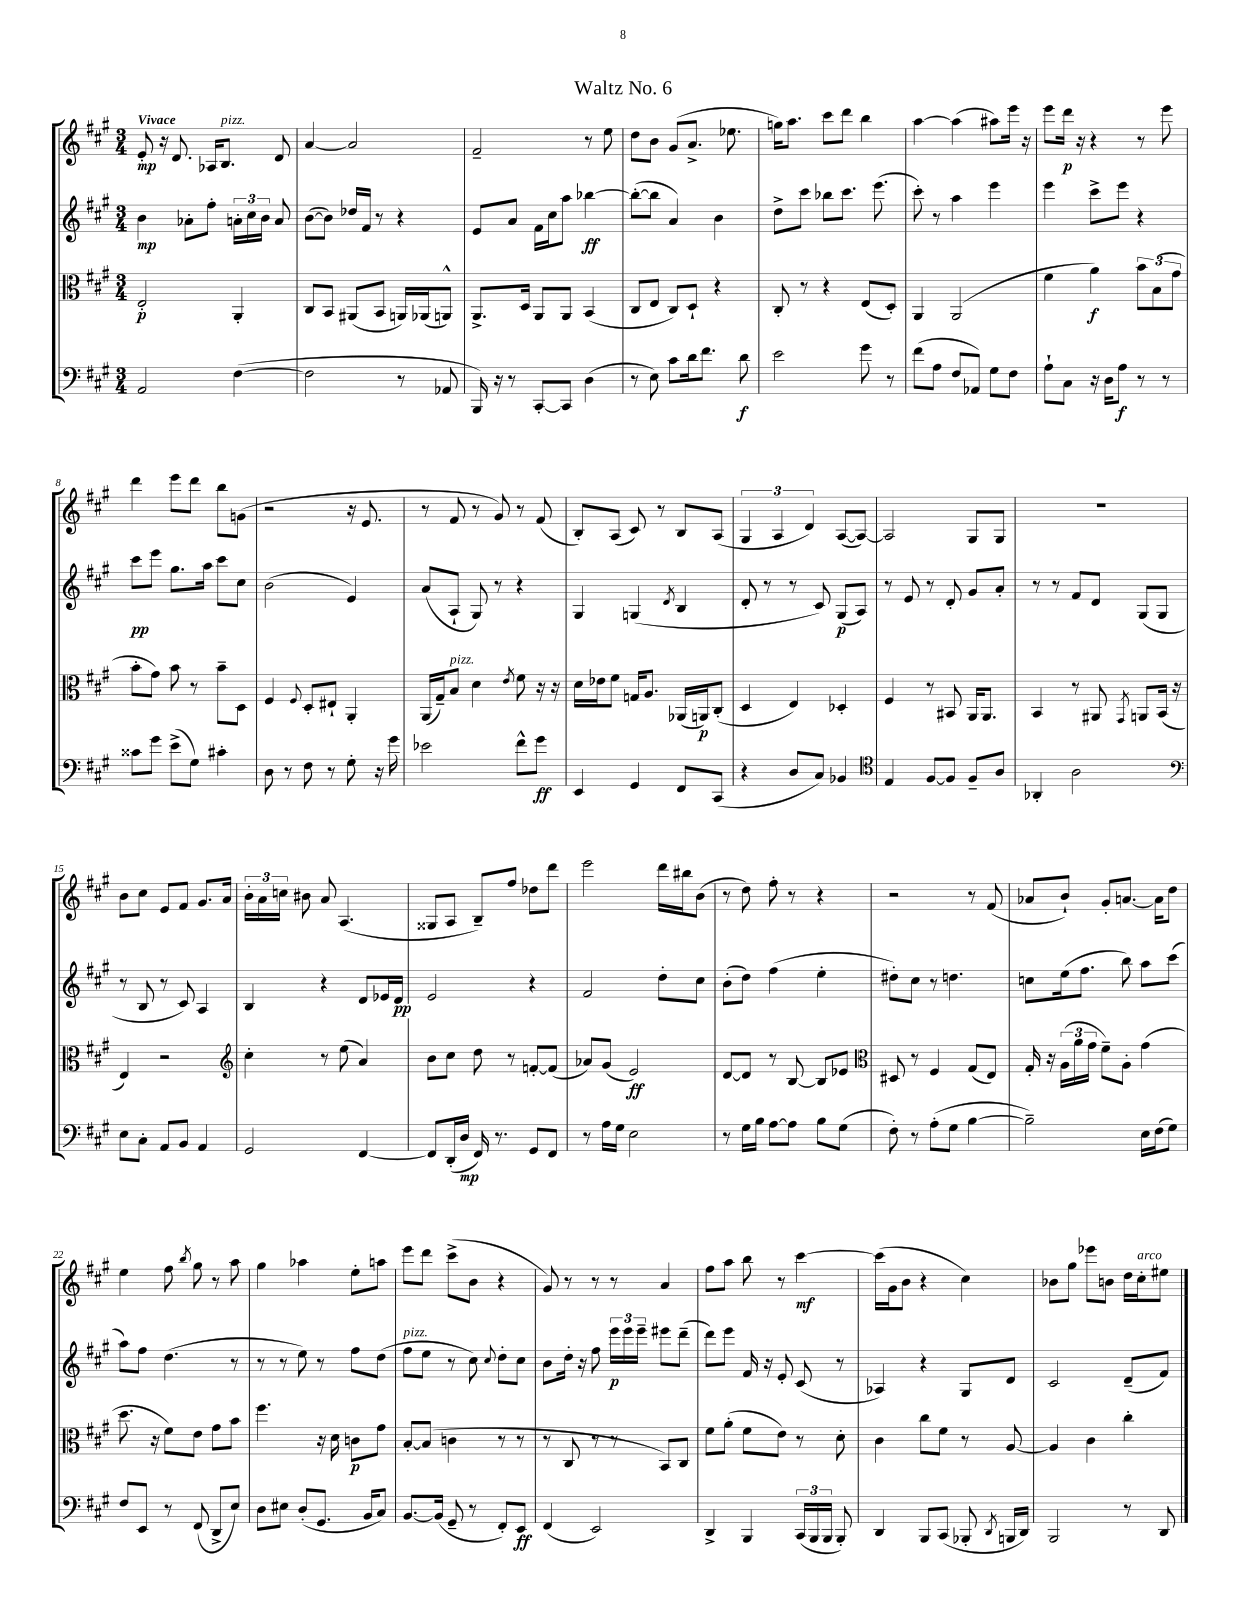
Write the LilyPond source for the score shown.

\header { title = "Waltz No. 6" }
<<
\new StaffGroup <<
\new Staff = "s0" {
    \clef treble \key a \major \numericTimeSignature \time 3/4 \tempo "Vivace"
    \autoBeamOff e'8-.\mp r16 d'8. aes16[ b8.]^\markup { \italic "pizz." } d'8 |
    a'4~ a'2 |
    fis'2-- r8 e''8 |
    d''8[ b'8] gis'8[( a'8.]-> ees''8. |
    g''16[) a''8.] cis'''8[ d'''8] b''4 |
    a''4~ a''4( ais''8[) e'''16] r16 |
    e'''8[ d'''16]\p r16 r4 r8 e'''8 |
    d'''4 e'''8[ d'''8] b''8[ g'8]( |
    r2 r16 e'8. |
    r8 fis'8 r8 gis'8) r8 fis'8( |
    b8[-.) a8]( cis'8) r8 b8[ a8]( |
    \tuplet 3/2 { gis4 a4 d'4) } a8[~( a8]~) |
    a2 gis8[ gis8] |
    r2. |
    b'8[ cis''8] e'8[ fis'8] gis'8.[ a'16] |
    \tuplet 3/2 { b'16[-. a'16 c''16] } bis'8 a'8 a4.( |
    gisis8[ a8] b8[--) fis''8] des''8[ d'''8] |
    e'''2 d'''16[ bis''16 b'8]( |
    r8 d''8) fis''8-. r8 r4 |
    r2 r8 fis'8( |
    aes'8[ b'8]-!) gis'8[-. a'8.]~ a'16[ d''8] |
    e''4 fis''8 \acciaccatura { b''8 } gis''8 r8 a''8 |
    gis''4 aes''4 e''8[-. a''8] |
    e'''8[ d'''8] cis'''8[->( b'8] r4 |
    gis'8) r8 r8 r8 a'4 |
    fis''8[ a''8] b''8 r8 cis'''4~\mf |
    cis'''16[( gis'16 b'8] r4 cis''4) |
    bes'8[ gis''8] ees'''8[ b'8] d''16[ cis''16-.^\markup { \italic "arco" } eis''8] \bar "|." |
}
\new Staff = "s1" {
    \clef treble \key a \major \numericTimeSignature \time 3/4
    \autoBeamOff b'4\mp aes'8[-. fis''8]-. \tuplet 3/2 { a'16[-. cis''16 b'16] } a'8 |
    b'8[~( b'8]) des''16[ fis'16] r8 r4 |
    e'8[ a'8] fis'16[ cis''16 a''8] bes''4~\ff |
    bes''8[~-.( bes''8] a'4) b'4 |
    d''8[-> cis'''8] bes''8[ cis'''8.] e'''8.( |
    cis'''8-.) r8 a''4 e'''4 |
    e'''4 cis'''8[-> e'''8] r4 |
    cis'''8[\pp e'''8] gis''8.[ a''16] cis'''8[ cis''8] |
    b'2( e'4) |
    a'8[( a8]-! gis8) r8 r4 |
    gis4 g4( \acciaccatura { d'8 } b4 |
    d'8-. r8 r8 cis'8) gis8[\p( a8]) |
    r8 e'8 r8 d'8-. gis'8[ a'8]-. |
    r8 r8 fis'8[ d'8] gis8[( gis8] |
    r8 b8 r8 cis'8) a4 |
    b4 r4 d'8[ ees'16 d'16]\pp |
    e'2 r4 |
    fis'2 d''8[-. cis''8] |
    b'8[-.( d''8]) fis''4( e''4-. |
    dis''8[-.) cis''8] r8 d''4. |
    c''8[ e''16( fis''8.] b''8) a''8[ cis'''8]( |
    a''8[) fis''8] d''4.( r8 |
    r8 r8 e''8) r8 fis''8[ d''8]( |
    fis''8[^\markup { \italic "pizz." } e''8] r8 cis''8) \appoggiatura { cis''8 } d''8[-. cis''8] |
    b'8[ d''16]-. r16 fis''8 \tuplet 3/2 { e'''16[\p e'''16 e'''16]-- } eis'''8[ d'''8]--( |
    d'''8[) e'''8] fis'16 r16 e'8-. cis'8( r8 |
    aes4) r4 gis8[ d'8] |
    cis'2 d'8[--( fis'8]) \bar "|." |
}
\new Staff = "s2" {
    \clef alto \key a \major \numericTimeSignature \time 3/4
    \autoBeamOff e2-.\p a,4-. |
    cis8[ b,8] ais,8[( b,8] a,16[) aes,16( a,8]-^) |
    a,8.[-> d16] a,8[ a,8] b,4( |
    cis8[ e8] cis8[) d8]-! r4 |
    cis8-. r8 r4 e8[( d8]-.) |
    a,4 a,2( |
    fis'4 a'4\f) \tuplet 3/2 { b'8[ b8( gis'8] } |
    b'8[-. gis'8]) b'8 r8 b'8[-- d8] |
    fis4 \appoggiatura { fis8 } d8[-. eis8]-! a,4-. |
    a,16[( gis16--) b8]^\markup { \italic "pizz." } d'4 \acciaccatura { e'8 } fis'8 r16 r16 |
    d'16[ ees'16 fis'8] g16[ a8.] aes,16[( a,16\p) cis8]-.( |
    d4 e4) des4-. |
    fis4 r8 bis,8 a,16[ a,8.] |
    b,4 r8 ais,8 \acciaccatura { gis,8 } a,8[ b,16]( r16 |
    e4) r2 |
    \clef treble cis''4-. r8 e''8( a'4) |
    b'8[ cis''8] d''8 r8 f'8[~-. f'8]( |
    aes'8[) gis'8]( e'2\ff) |
    d'8[~ d'8] r8 b8~ b8[ ees'8] |
    \clef alto dis8 r8 fis4 gis8[( e8]) |
    gis16-. r16 \tuplet 3/2 { a16[( a'16 gis'16] } fis'8[--) a8]-. gis'4( |
    d''8. r16 fis'8[) e'8] gis'8[ b'8] |
    fis''4. r16 d'16 c'8[\p gis'8] |
    b8[~-. b8]( c'4 r8 r8 |
    r8 cis8 r8 r8 b,8[) cis8] |
    fis'8[ a'8]-.( fis'8[ e'8]) r8 d'8-. |
    cis'4 cis''8[ fis'8] r8 a8~ |
    a4 cis'4 cis''4-. \bar "|." |
}
\new Staff = "s3" {
    \clef bass \key a \major \numericTimeSignature \time 3/4
    \autoBeamOff a,2 fis4~( |
    fis2 r8 aes,8 |
    b,,16) r16 r8 cis,8[~-. cis,8] d4( |
    r8 e8) cis'8[ d'16 fis'8.] d'8\f |
    e'2 gis'8 r8 |
    fis'8[( a8] fis8[ aes,8]) gis8[ fis8] |
    a8[-! cis8] r16 d16[ a8]\f r8 r8 |
    cisis'8[ gis'8] e'8[->( gis8]) cis'4-. |
    d8 r8 fis8 r8 gis8-. r16 gis'16 |
    ees'2 fis'8[-^ gis'8]\ff |
    e,4 gis,4 fis,8[ cis,8]( |
    r4 d8[ cis8]) bes,4 |
    \clef tenor e4 fis8[~ fis8] fis8[-- a8] |
    aes,4-. a2 |
    \clef bass e8[ cis8]-. a,8[ b,8] a,4 |
    gis,2 fis,4~ |
    fis,8[ d,16-.( d16]\mp fis,16) r8. gis,8[ fis,8] |
    r8 a16[ gis16] e2 |
    r8 gis16[ b16] a8[~ a8] b8[ gis8]( |
    fis8-.) r8 a8[-.( gis8] b4~ |
    b2--) e16[ fis16( gis8]) |
    fis8[ e,8] r8 fis,8( d,8[-> e8]) |
    d8[ eis8] d8[-.( gis,8.] b,16[ cis8]) |
    b,8.[~ b,16]( gis,8-- r8 fis,8[-.) e,8]\ff |
    fis,4( e,2) |
    d,4-> b,,4 \tuplet 3/2 { cis,16[( b,,16 b,,16] } b,,8-.) |
    d,4 b,,8[ cis,8]( bes,,8-. \acciaccatura { d,8 } b,,16[ d,16]) |
    b,,2 r8 d,8 \bar "|." |
}
>>
>>
